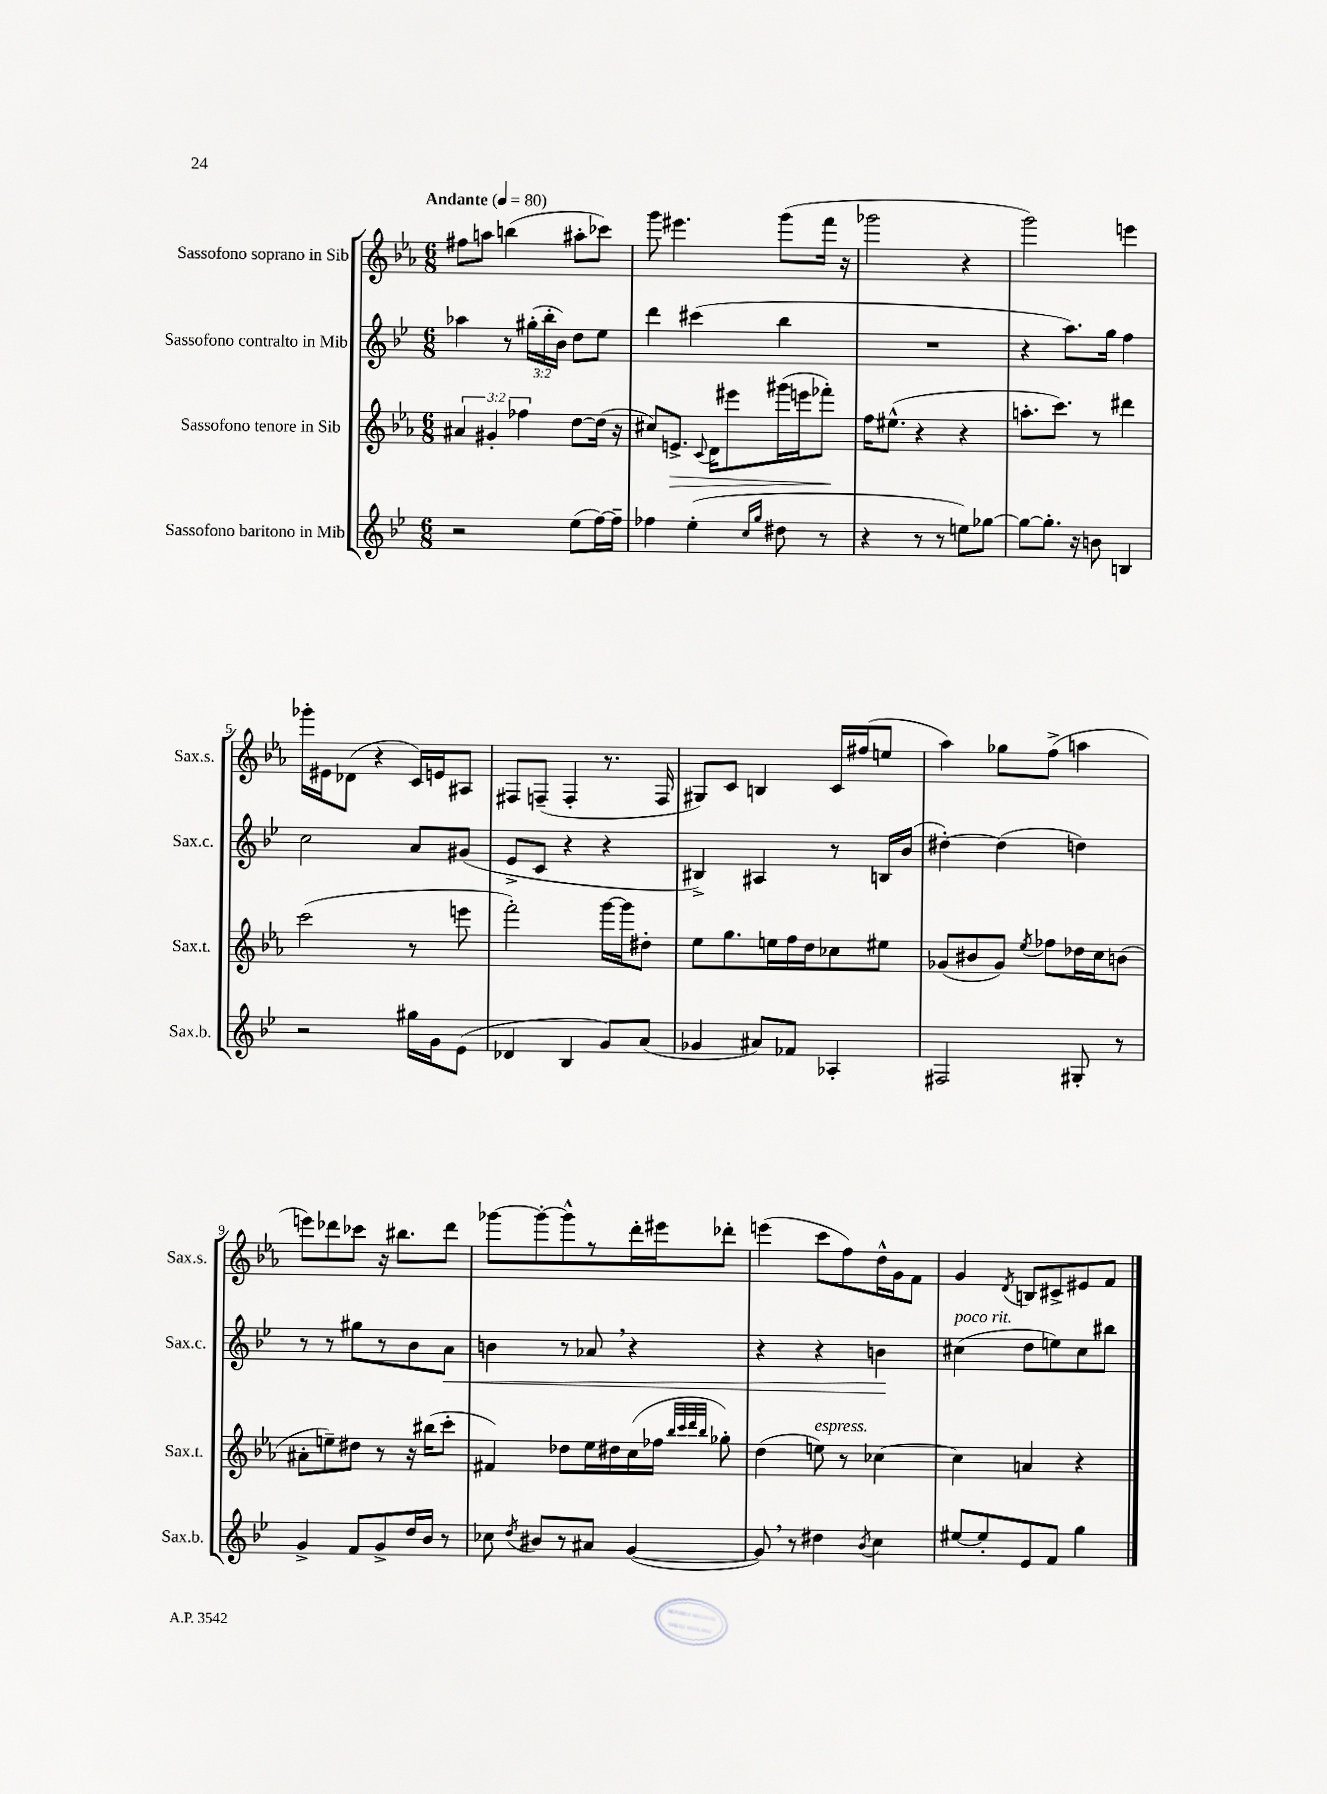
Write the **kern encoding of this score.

**kern	**kern	**kern	**kern
*staff4	*staff3	*staff2	*staff1
*clefG2	*clefG2	*clefG2	*clefG2
*k[b-e-]	*k[b-e-a-]	*k[b-e-]	*k[b-e-a-]
*M6/8	*M6/8	*M6/8	*M6/8
*MM80	*MM80	*MM80	*MM80
2r	6a#/	4aa-\	8ff#\L
.	.	.	8aa\J
.	6g#'/	.	.
.	.	8r	(4bb\
.	6ff-\	.	.
.	.	(24gg#'\LL	.
.	.	24bb-'\	.
.	.	24b-\JJ)	.
(8ee-\L	[8dd\L	8dd\L	8aa#'\L
[16ff\L)	(16dd\]Jk	8ee-\J	8ccc-\J)
16ff~\]JJ	16r	.	.
=	=	=	=
4ff-\	8cc#/L)	4ddd\	8ggg\
.	8.e^/J	.	4.eee#\
(4ee-'\	.	(4ccc#\	.
.	8qqc/	.	.
.	16d\LK	.	.
.	8eee#\	.	.
16qqcc/LL	.	.	.
16qqgg/JJ	.	.	.
8dd#\	(16ggg#\L	4bb-\	(8ggg\L
.	16eee\J	.	.
8r	8fff-'\J)	.	16fff\Jk
.	.	.	16r
=	=	=	=
4r	16ff\LK	2.r	2ggg-\
.	(8.ee#^^\J	.	.
8r	4r	.	.
8r	.	.	.
8ee\L)	4r	.	4r
[8gg-\J	.	.	.
=	=	=	=
8gg-\_L	8.aa'\L	4r	2ggg\)
8.gg-'\]J	.	.	.
.	8.ccc\J)	.	.
.	.	8.aa\L)	.
16r	.	.	.
8b\	8r	.	.
.	.	16gg\Jk	.
4B/	4ddd#\	4ff\	4eee\
=	=	=	=
2r	(2ccc\	2cc\	16ggg-'\LL
.	.	.	16e#\J
.	.	.	(8d-\J
.	.	.	4r
16gg#\LL	8r	8a/L	16c/LL)
16g\J	.	.	16e/J
(8e-\J	8eee\	(8g#/J	8A#/J
=	=	=	=
4d-/	2fff'\)	8e-^/L	8F#/L
.	.	8c/J	(8F~/J
4B-/	.	4r	4F'/
8g/L)	[16ggg\LL	4r	8.r
.	16ggg\]J	.	.
(8a/J	8dd#'\J	.	.
.	.	.	16F/
=	=	=	=
4g-/	8ee-\L	4B#^/)	8G#/L)
.	8.gg\	.	8c/J
8a#/L)	.	4A#/	4B/
.	16ee\L	.	.
8f-/J	16ff\	.	.
.	16dd\J	.	.
4A-'/	8cc-\	8r	16c/LL
.	.	.	(16ff#/J
.	8ee#\J	16B/LL	8ee/J
.	.	(16b-/JJ	.
=	=	=	=
2F#/	(8g-/L	[4dd#'\)	4aa-\)
.	8b#/	.	.
.	8g-/J)	(4dd#\]	8gg-\L
.	8qee-/	.	.
.	8ff-\L	.	(8ff^\J
8G#'/	16dd-\L	4dd\)	4aa\
.	16cc\J	.	.
8r	(8b\J	.	.
=	=	=	=
4g^/	8a#'\L	8r	8eee\L)
.	8ee~\)	8r	8ddd-\
8f/L	8dd#\J	8gg#\L	8ccc-\J
8g^/	8r	8r	16r
.	.	.	8.bb#\L
16dd/L	16r	8b-\	.
16b-/JJ	(16bb#\LK	.	.
8r	8ccc'\J	8a\J	8ddd-\J
=	=	=	=
8cc-\	4f#/)	4b\	[8ggg-\L
8qdd/	.	.	.
8b#/L	.	.	8ggg-'\_
8r	8dd-\L	8r	8ggg-^^\]
8a#/J	16ee-\L	8a-/	8r
.	16dd#\	.	.
([4g/	(16cc\	4r	16ddd'\L
.	16ff-\JJ	.	16eee#\J
.	32qqbb-/LLL	.	.
.	32qqccc/	.	.
.	32qqddd/	.	.
.	32qqbb-/JJJ	.	.
.	8gg-'\)	.	8ddd-'\J
=	=	=	=
8g/])	(4dd\	4r	(4eee\
8r	.	.	.
4dd#\	8ee\)	4r	8ccc\L
.	8r	.	8ff\)
8qb-/	.	.	.
4cc\	[4cc-\	4b\	16dd^^\L
.	.	.	16g\J
.	.	.	8f\J
=	=	=	=
[8ee#/L	4cc-\]	(4cc#\	4g/
8ee#'/]	.	.	.
.	.	.	8qd/
8e-/	4a/	8dd\L	8B/L
8f/J	.	8ee\)	8c#^/
4gg\	4r	8cc#\	8e#/
.	.	8bb#\J	8f/J
==	==	==	==
*-	*-	*-	*-
